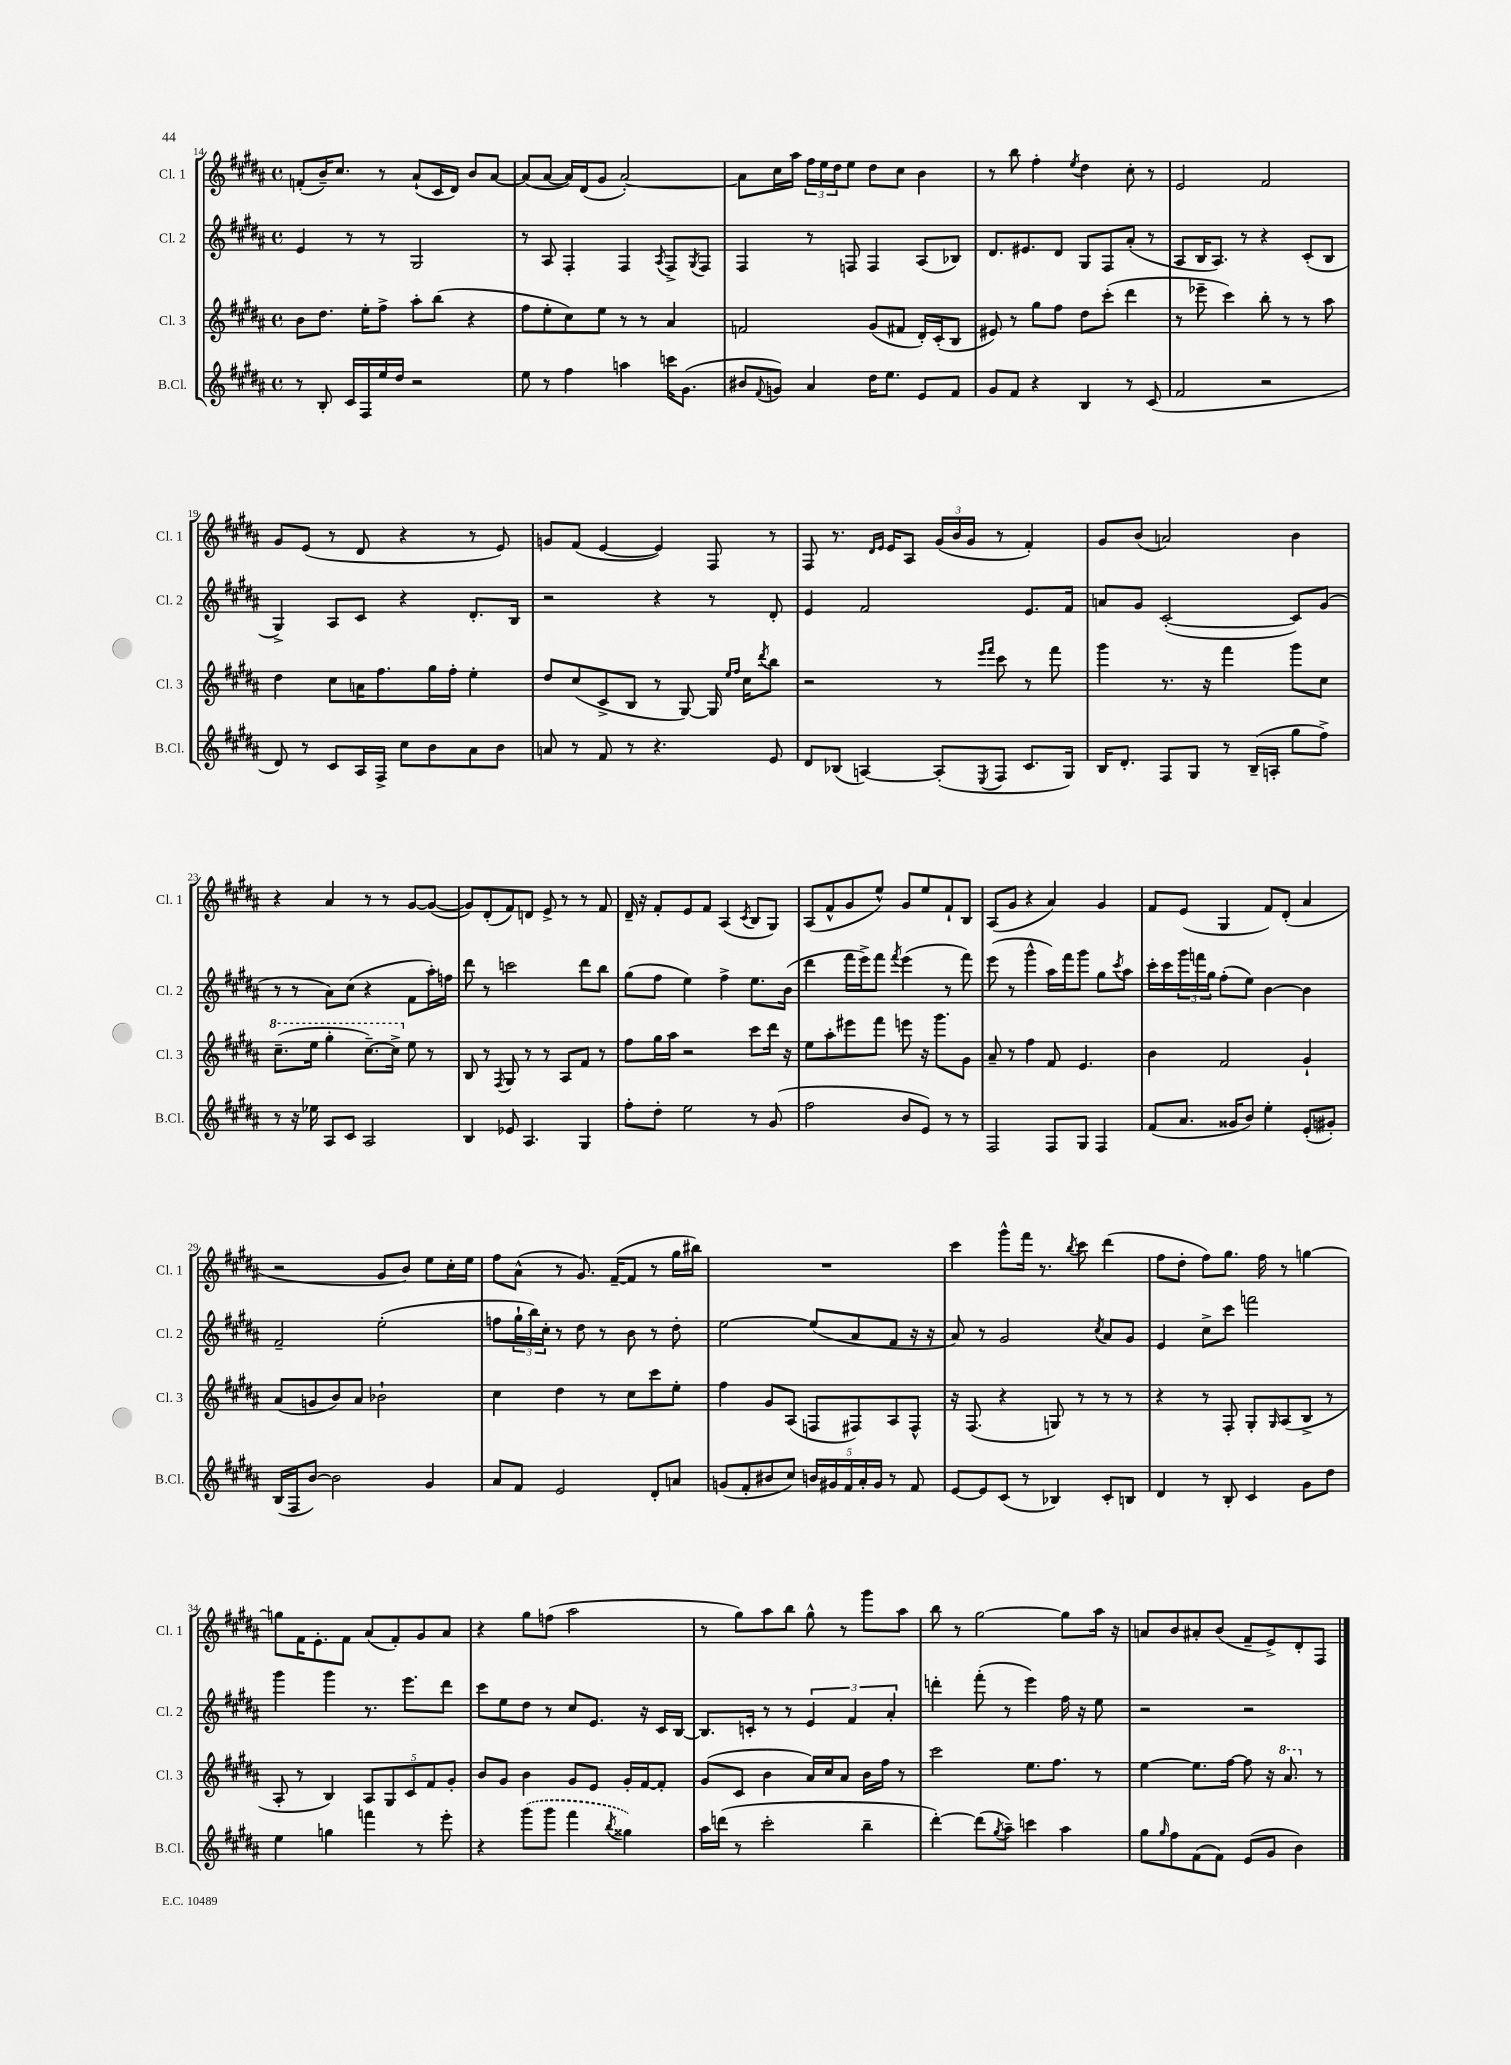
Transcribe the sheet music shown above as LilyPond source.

<<
\new StaffGroup <<
\new Staff = "s0" \with { instrumentName = "Cl. 1" shortInstrumentName = "Cl. 1" } {
    \clef treble \key b \major \defaultTimeSignature \time 4/4
    f'8-.( b'16--) cis''8. r8 ais'8-!( cis'16 dis'16) b'8 ais'8~ |
    ais'8( ais'8~ ais'16) dis'16( gis'8 ais'2~-.) |
    ais'8 cis''16 ais''16 \tuplet 3/2 { fis''16 e''16 dis''16 } e''8 dis''8 cis''8 b'4 |
    r8 b''8 fis''4-. \acciaccatura { e''8 } dis''4 cis''8-. r8 |
    e'2 fis'2 |
    gis'8 e'8( r8 dis'8 r4 r8 e'8) |
    g'8 fis'8( e'4~ e'4) fis8 r8 |
    fis8 r8. \grace { dis'16 e'16 } e'16 ais8 \tuplet 3/2 { gis'16( b'16 gis'16 } r8 fis'4-.) |
    gis'8 b'8( a'2) b'4 |
    r4 ais'4 r8 r8 gis'8~ gis'8~( |
    gis'8) dis'8-.( fis'8) d'8 e'8-> r8 r8 fis'8 |
    dis'16-- r16 fis'8-. e'8 fis'8 ais4( \acciaccatura { cis'8 } b8 gis8) |
    ais8( fis'8-^ gis'8 e''8-^) gis'8 e''8 fis'8-! b8 |
    ais8( gis'8 r4 ais'4) gis'4 |
    fis'8 e'8( gis4 fis'8) dis'8-.( ais'4 |
    r2 gis'8 b'8) e''8 cis''16-. e''16 |
    fis''8 ais'8-^( r8 gis'8.) fis'16~--( fis'8 r8 gis''16 bis''16) |
    R1 |
    cis'''4 gis'''8-^ fis'''16 r8. \acciaccatura { b''8 } cis'''8 dis'''4( |
    fis''8 dis''8-. fis''8) gis''8. fis''16 r8 g''4~ |
    g''8 fis'16 e'8.-. fis'8 ais'8( fis'8-.) gis'8 ais'8 |
    r4 gis''8 f''8( ais''2 |
    r8 gis''8) ais''8 b''8 gis''8-^ r8 gis'''8 ais''8 |
    b''8 r8 gis''2~ gis''8 ais''16 r16 |
    a'8 b'8 ais'8-. b'8( fis'8-- e'8->) dis'8-. fis8 \bar "|." |
}
\new Staff = "s1" \with { instrumentName = "Cl. 2" shortInstrumentName = "Cl. 2" } {
    \clef treble \key b \major \defaultTimeSignature \time 4/4
    e'4 r8 r8 gis2 |
    r8 ais8 fis4-. fis4 \acciaccatura { ais8 } fis8-> \acciaccatura { gis8 } fis8 |
    fis4 r8 f8 f4 ais8( bes8) |
    dis'8. eis'8. dis'8 gis8 fis8 ais'8-.( r8 |
    ais8 b16 ais8.) r8 r4 cis'8-.( b8 |
    gis4->) ais8 cis'8 r4 dis'8.-. b16 |
    r2 r4 r8 dis'8-. |
    e'4 fis'2 e'8. fis'16 |
    a'8 gis'8 cis'2~-.( cis'8) gis'8( |
    r8 r8 ais'8) cis''8( r4 fis'8 ais''16-.) f''16 |
    dis'''8 r8 c'''2 dis'''8 b''8 |
    gis''8( fis''8 e''4) fis''4-> e''8. b'16( |
    dis'''4 fis'''16 e'''16->) fis'''8 \acciaccatura { fis'''8 } e'''4( r8 fis'''8) |
    e'''8( r8 gis'''4-^ ais''16) fis'''16 gis'''8 gis''8 \acciaccatura { cis'''8 } ais''8 |
    cis'''16-. cis'''16 \tuplet 3/2 { gis'''16 f'''16 gis''16 } fis''8-.( e''8) b'4~ b'4 |
    fis'2-- e''2-.( |
    f''8 \tuplet 3/2 { gis''16-! b''16) cis''16-. } r8 dis''8 r8 b'8 r8 dis''8-. |
    e''2~ e''8( ais'8 fis'8 r16 r16 |
    ais'8) r8 gis'2 \acciaccatura { cis''8 } ais'8 gis'8 |
    e'4 cis''8-> cis'''8 f'''2 |
    gis'''4 gis'''4 r8. e'''8. dis'''8 |
    cis'''8 e''8 dis''8 r8 cis''8 e'8. r16 cis'16 b16~ |
    b8. c'16-. r8 r8 \tuplet 3/2 { e'4 fis'4 ais'4-. } |
    d'''4-. fis'''8-.( r8 e'''4) fis''16 r16 e''8 |
    r2 r2 \bar "|." |
}
\new Staff = "s2" \with { instrumentName = "Cl. 3" shortInstrumentName = "Cl. 3" } {
    \clef treble \key b \major \defaultTimeSignature \time 4/4
    b'8 dis''8. e''16-. fis''8-> ais''8-. b''8( r4 |
    fis''8 e''8-. cis''8) e''8 r8 r8 ais'4 |
    f'2 gis'8( fis'8 dis'16-.) cis'16-.( b8 |
    eis'8) r8 gis''8 fis''8 dis''8 cis'''8-.( dis'''4 |
    r8 ees'''8-- cis'''4) b''8-. r8 r8 ais''8 |
    dis''4 cis''8 a'16 fis''8. gis''16 fis''16-. e''4-. |
    dis''8 cis''8( cis'8-> b8 r8 gis8~) gis16 \grace { e''16 fis''16 } cis''16 \acciaccatura { dis'''8 } b''8 |
    r2 r8 \grace { e'''16 fis'''16 } cis'''8 r8 fis'''8 |
    gis'''4 r8. r16 fis'''4 gis'''8 cis''8 |
    \ottava #1 cis'''8.--( e'''16 gis'''4-. cis'''8.~--) cis'''16-> \ottava #0 e''8 r8 |
    b8 r8 \acciaccatura { fis8 } gis8 r8 r8 ais8 fis'8 r8 |
    fis''8 gis''16 ais''16 r2 cis'''8 dis'''16 r16 |
    e''8 ais''8-. eis'''8 fis'''8 e'''8 r16 gis'''8. gis'8 |
    ais'8-- r8 fis''4 fis'8 e'4. |
    b'4 fis'2 gis'4-! |
    ais'8( g'8 b'8) ais'8 bes'2-! |
    cis''4 dis''4 r8 cis''8 cis'''8 e''8-. |
    fis''4 gis'8 ais8( f8 fis8) ais8 fis8-^ |
    r16 fis8.( r4 g8) r8 r8 r8 |
    r4 r8 fis8-. gis8-. \grace { gis16 } ais8( b8-> r8 |
    ais8-. r8 b4) \tuplet 5/4 { ais8 gis8 cis'8 fis'8 gis'8-. } |
    b'8 gis'8 b'4 gis'8 e'8 gis'16-. fis'16~ fis'8-. |
    gis'8( cis'8 b'4 ais'16) cis''16 ais'8 b'16 fis''16 r8 |
    cis'''2 e''8. fis''8. r8 |
    e''4~ e''8. fis''16~ fis''8 r16 \ottava #1 ais''8. \ottava #0 r8 \bar "|." |
}
\new Staff = "s3" \with { instrumentName = "B.Cl." shortInstrumentName = "B.Cl." } {
    \clef treble \key b \major \defaultTimeSignature \time 4/4
    r8 b8-. cis'16 fis16 e''16 dis''16 r2 |
    e''8 r8 fis''4 a''4 c'''16 gis'8.( |
    bis'8 \appoggiatura { fis'8 } g'8) ais'4 dis''16 e''8. e'8 fis'8 |
    gis'8 fis'8 r4 b4 r8 cis'8( |
    fis'2 r2 |
    dis'8) r8 cis'8 ais16 fis16-> cis''8 b'8 ais'8 b'8 |
    a'8 r8 fis'8 r8 r4. e'8 |
    dis'8 bes8( a4~) a8-.( \acciaccatura { e8 } fis8 cis'8. gis16) |
    b16 dis'8.-. fis8 gis8 r8 b16--( a16-. gis''8 fis''8->) |
    r8 r16 ees''16 ais8 cis'8 ais2 |
    b4 ees'8 ais4. gis4 |
    fis''8-. dis''8-. e''2 r8 gis'8( |
    fis''2 b'8 e'8) r8 r8 |
    fis2 fis8 gis8 fis4 |
    fis'8( ais'8. gisis'16 b'8) e''4-. e'8-.( gis'8-.) |
    b16( fis16 b'8~) b'2 gis'4 |
    ais'8 fis'8 e'2 dis'8-. a'8 |
    g'8( fis'8-. bis'8 cis''8) \tuplet 5/4 { b'16 gis'16 fis'16 ais'16-. gis'16 } r8 fis'8 |
    e'8~ e'8 cis'8( r8 bes4) cis'8-. b8 |
    dis'4 r8 b8-. cis'4 gis'8 dis''8 |
    e''4 g''4 f'''4 r8 e'''8-. |
    r4 \once \slurDashed gis'''8( gis'''8 fis'''4 \acciaccatura { b''8 } gisis''4) |
    ais''16 d'''16( r8 cis'''2-. b''4-- |
    dis'''4~-.) dis'''8( \acciaccatura { gis''8 } ais''8--) c'''4 ais''4 |
    gis''8 \grace { gis''16 } fis''8 fis'8( fis'8) e'8( gis'8 b'4) \bar "|." |
}
>>
>>
\layout { \context { \Score currentBarNumber = #14 } }
